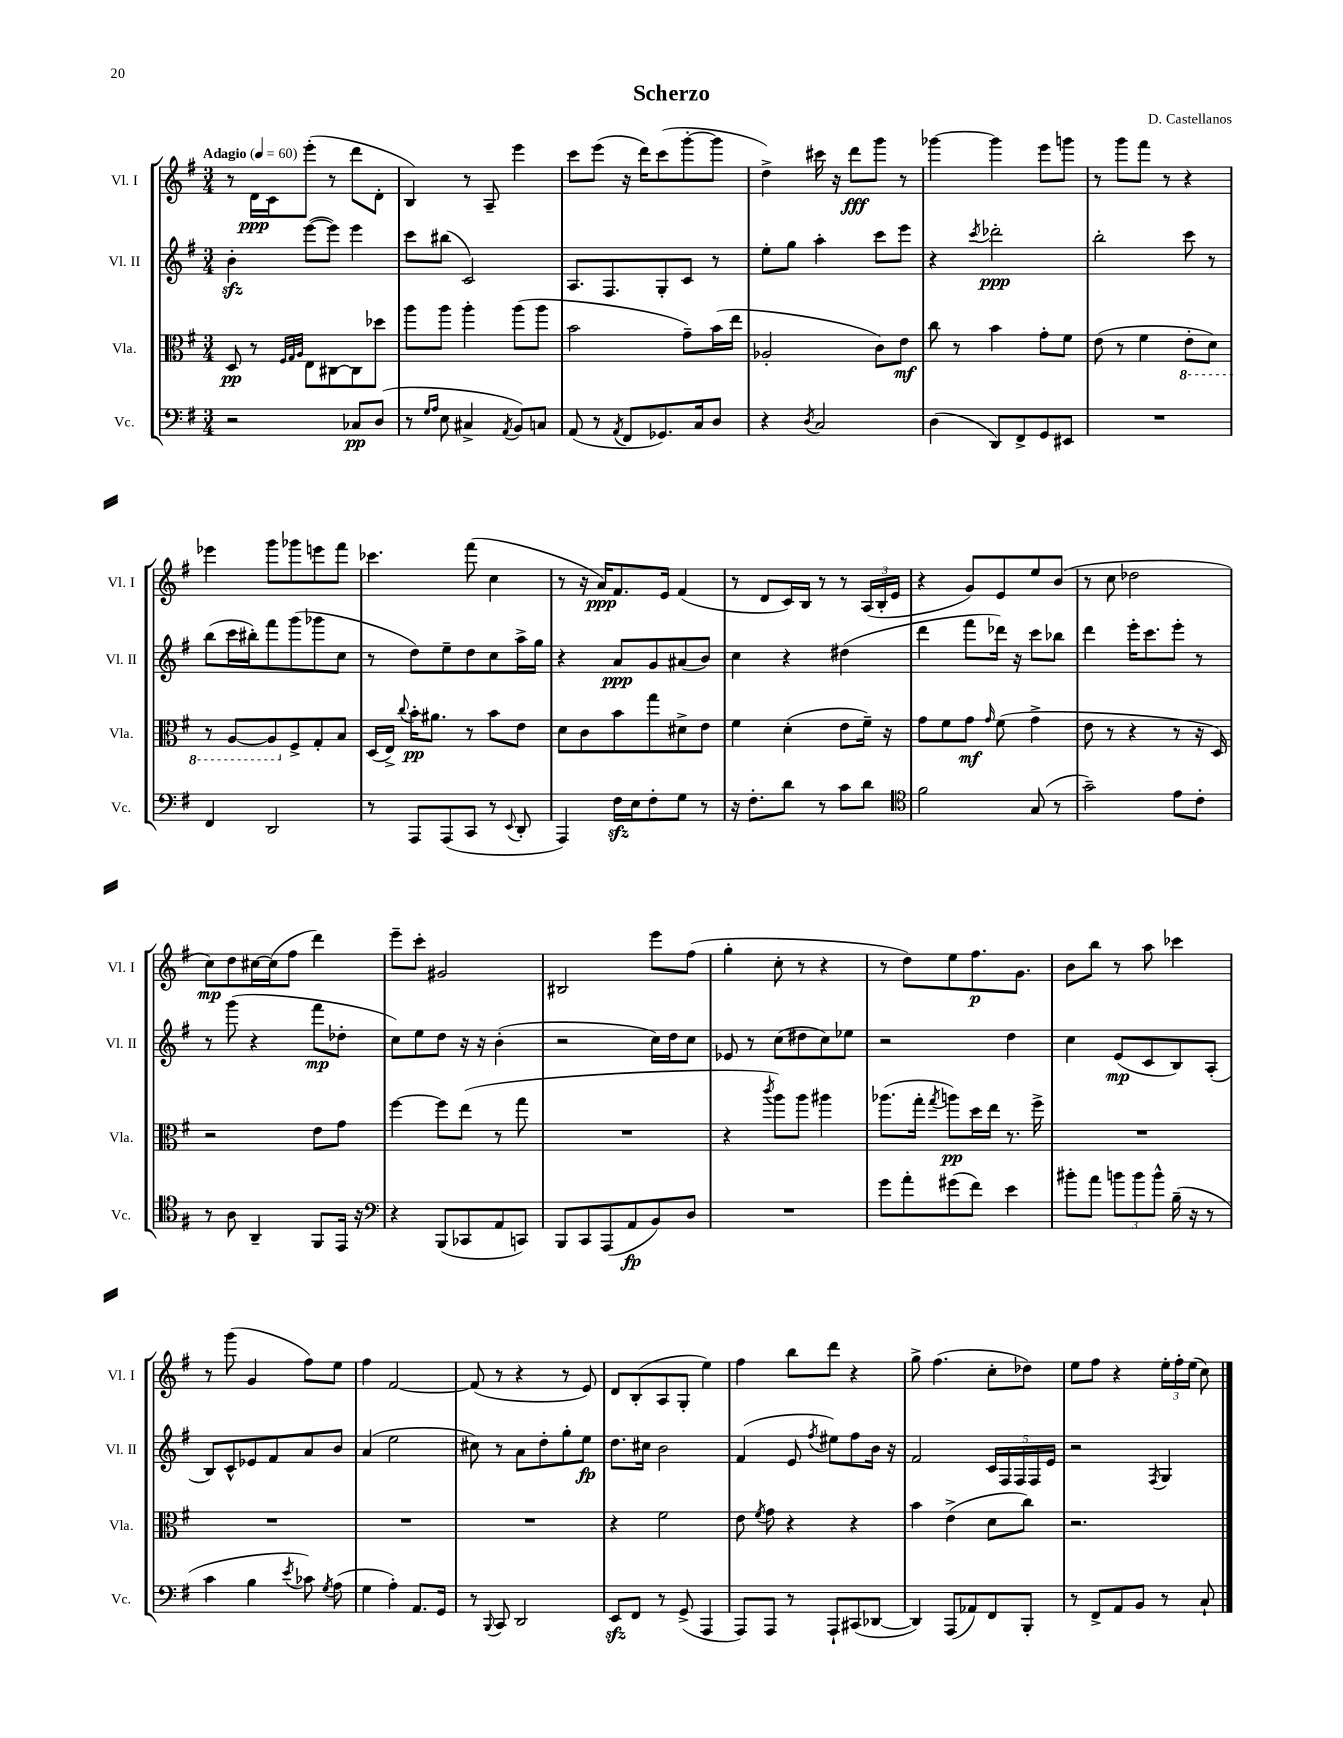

**kern	**kern	**kern	**kern
*staff4	*staff3	*staff2	*staff1
*clefF4	*clefC3	*clefG2	*clefG2
*k[f#]	*k[f#]	*k[f#]	*k[f#]
*M3/4	*M3/4	*M3/4	*M3/4
*MM60	*MM60	*MM60	*MM60
2r	8D	4b'	8r
.	8r	.	16d
.	.	.	16c
.	32qqF#	.	.
.	32qqG	.	.
.	32qqA	.	.
.	8E	([8eee	(8eee'
.	[8C#	8eee])	8r
8C-	8C#]	4eee	8ddd
(8D	8dd-	.	8d'
=	=	=	=
8r	8aa	8ccc	4B)
16qqG	.	.	.
16qqA	.	.	.
8E	8aa	(8bb#	.
4C#^	4aa'	2c)	8r
.	.	.	8A~
8qAA	.	.	.
8BB)	(8aa	.	4eee
8C	8aa	.	.
=	=	=	=
(8AA	2b	8.A	8ccc
8r	.	.	(8eee
.	.	8.F#	.
8qAA	.	.	.
8FF#	.	.	16r
.	.	.	16ddd)
8.GG-)	.	8G'	(8ccc
.	8g~)	8c	[8ggg'
16C	.	.	.
8D	(16b	8r	8ggg]
.	16ee	.	.
=	=	=	=
4r	2A-'	8ee'	4dd^)
.	.	8gg	.
8qD	.	.	.
2C	.	4aa'	16ccc#
.	.	.	16r
.	.	.	8ddd
.	8c)	8ccc	8ggg
.	8e	8eee	8r
=	=	=	=
(4D	8cc	4r	[4ggg-
.	8r	.	.
.	.	8qccc	.
8DD)	4b	2ddd-'	4ggg-]
8FF#^	.	.	.
8GG	8g'	.	8eee
8EE#	8f#	.	8ggg
=	=	=	=
2.r	(8e	2bb'	8r
.	8r	.	8ggg
.	4f#	.	8fff#
.	.	.	8r
.	8E'	8ccc	4r
.	8D)	8r	.
=	=	=	=
4FF#	8r	(8bb	4eee-
.	[8AA	16ccc	.
.	.	16bb#')	.
2DD	8AA]	8fff#	8ggg
.	8F#^	(8ggg	8ggg-
.	8G'	8ggg-	8eee
.	8B	8cc	8fff#
=	=	=	=
8r	(16D	8r	4.ccc-
.	16E^)	.	.
.	8qqcc	.	.
8AAA	16b'	8dd)	.
.	8.a#	.	.
(8AAA	.	8ee~	.
8CC	8r	8dd	(8fff#
8r	8b	8cc	4cc
8qqEE	.	.	.
8DD'	8e	16aa^	.
.	.	16gg	.
=	=	=	=
4AAA)	8d	4r	8r
.	8c	.	16r
.	.	.	16a)
16F#	8b	8a	8.f#
16E	.	.	.
8F#'	8gg	8g	.
.	.	.	16e
8G	8d#^	(8a#	(4f#
8r	8e	8b)	.
=	=	=	=
16r	4f#	4cc	8r
8.F#'	.	.	.
.	.	.	8d
8d	(4d'	4r	16c)
.	.	.	16B
8r	.	.	8r
8c	8e	(4dd#	8r
8d	16f#~)	.	(24A
.	.	.	24B'
.	16r	.	.
.	.	.	24e
=	=	=	=
*clefC4	*	*	*
2f#	8g	4ddd	4r
.	8f#	.	.
.	8g	8fff#	8g)
.	16qqg	.	.
.	(8f#	16ddd-)	8e
.	.	16r	.
(8G	4g^	8ccc	8ee
8r	.	8bb-	(8b
=	=	=	=
2g~)	8e	4ddd	8r
.	8r	.	8cc
.	4r	16eee'	2dd-
.	.	8.ccc	.
8e	8r	8eee'	.
8c'	16r	8r	.
.	16D)	.	.
=	=	=	=
8r	2r	8r	8cc)
8A	.	(8ggg	8dd
4AA~	.	4r	[16cc#
.	.	.	(16cc#]
.	.	.	8ff#
8FF#	8e	8fff#	4ddd)
16EE	8g	8dd-'	.
16r	.	.	.
=	=	=	=
*clefF4	*	*	*
4r	[4ff#	8cc)	8eee~
.	.	8ee	8ccc'
(8BBB	8ff#]	8dd	2g#
8CC-	(8ee	16r	.
.	.	16r	.
8AA	8r	(4b'	.
8CC)	8gg	.	.
=	=	=	=
8BBB	2.r	2r	2B#
8CC	.	.	.
(8AAA	.	.	.
8AA	.	.	.
8BB)	.	16cc)	8eee
.	.	16dd	.
8D	.	8cc	(8ff#
=	=	=	=
2.r	4r	8e-	4gg'
.	.	8r	.
.	8qccc	.	.
.	8aa)	(8cc	8cc'
.	8aa	8dd#	8r
.	4aa#	8cc)	4r
.	.	8ee-	.
=	=	=	=
8g	(8.aa-	2r	8r
8a'	.	.	8dd)
.	16gg'	.	.
.	8qgg	.	.
(8g#	8aa)	.	8ee
8f#)	16dd	.	8.ff#
.	16ee	.	.
4e	8.r	4dd	.
.	.	.	8.g
.	16ff#^	.	.
=	=	=	=
8b#'	2.r	4cc	8b
8a	.	.	8bb
12b	.	(8e	8r
12b	.	.	.
.	.	8c	8aa
12b^^	.	.	.
(16B~	.	8B)	4ccc-
16r	.	.	.
8r	.	(8A'	.
=	=	=	=
4c	2.r	8B)	8r
.	.	8c^^	(8ggg
4B	.	8e-	4g
.	.	8f#	.
8qe	.	.	.
8c-)	.	8a	8ff#)
8qG	.	.	.
(8A	.	8b	8ee
=	=	=	=
4G	2.r	(4a	4ff#
4A')	.	2ee	[2f#
8.AA	.	.	.
16GG	.	.	.
=	=	=	=
8r	2.r	8cc#)	(8f#]
8qqBBB	.	.	.
8CC	.	8r	8r
2DD	.	8a	4r
.	.	8dd'	.
.	.	8gg'	8r
.	.	8ee	8e)
=	=	=	=
8EE	4r	8.dd	8d
8FF#	.	.	(8B'
.	.	16cc#	.
8r	2f#	2b	8A
(8GG^	.	.	8G'
4AAA	.	.	4ee)
=	=	=	=
8AAA)	8e	(4f#	4ff#
.	8qf#	.	.
8AAA	8g	.	.
8r	4r	8e	8bb
.	.	8qff#	.
8AAA`	.	8ee#)	8ddd
(8CC#	4r	8ff#	4r
[8DD-	.	16b	.
.	.	16r	.
=	=	=	=
4DD-])	4b	2f#	8gg^
.	.	.	(4.ff#
(8AAA	(4e^	.	.
8AA-)	.	.	.
8FF#	8d	20c	8cc'
.	.	20F#	.
.	.	20F#	.
8BBB'	8cc)	.	8dd-)
.	.	20F#	.
.	.	20e	.
=	=	=	=
8r	2.r	2r	8ee
8FF#^	.	.	8ff#
8AA	.	.	4r
8BB	.	.	.
.	.	8qF#	.
8r	.	4G	24ee'
.	.	.	24ff#'
.	.	.	(24ee
8C`	.	.	8cc)
==	==	==	==
*-	*-	*-	*-
